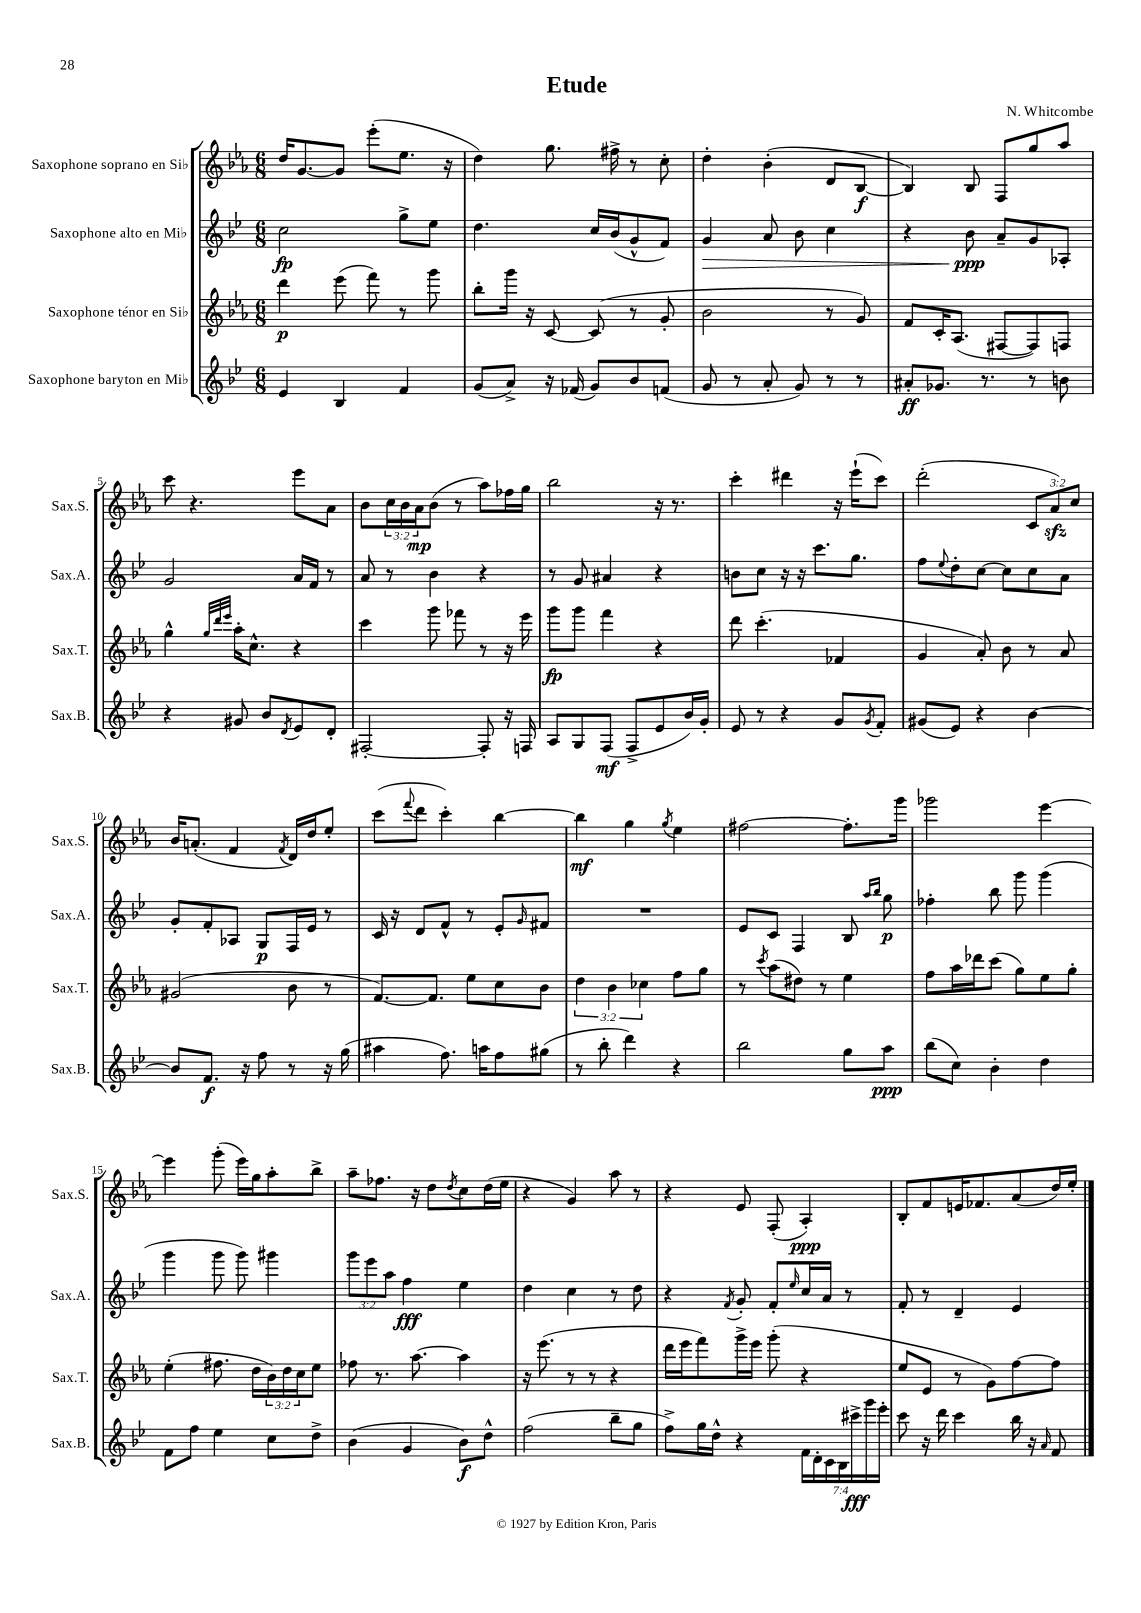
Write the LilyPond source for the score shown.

\header { title = "Etude" composer = "N. Whitcombe" }
<<
\new StaffGroup <<
\new Staff = "s0" \with { instrumentName = "Saxophone soprano en Sib" shortInstrumentName = "Sax.S." } {
    \clef treble \key ees \major \numericTimeSignature \time 6/8 \override Staff.TupletNumber.text = #tuplet-number::calc-fraction-text
    d''16 g'8.~ g'8 ees'''8-.( ees''8. r16 |
    d''4) g''8. fis''16-> r8 c''8-. |
    d''4-. bes'4-.( d'8 bes8~\f |
    bes4) bes8 f8 g''8 aes''8 |
    c'''8 r4. ees'''8 aes'8 |
    bes'8 \tuplet 3/2 { c''16 bes'16 aes'16\mp } bes'8( r8 aes''8) fes''16 g''16 |
    bes''2 r16 r8. |
    c'''4-. dis'''4 r16 ees'''16-!( c'''8) |
    d'''2-.( \tuplet 3/2 { c'8 aes'8\sfz) c''8 } |
    bes'16 a'8.-.( f'4 \acciaccatura { f'8 } d'16) d''16 ees''8-. |
    c'''8( \appoggiatura { f'''8 } d'''8 c'''4-.) bes''4~ |
    bes''4\mf g''4 \acciaccatura { g''8 } ees''4 |
    fis''2~ fis''8.-. g'''16 |
    ges'''2 ees'''4~ |
    ees'''4 g'''8-.( ees'''16) g''16 aes''8-. bes''8-> |
    aes''8-- fes''8. r16 d''8 \acciaccatura { d''8 } c''8 d''16( ees''16 |
    r4 g'4) aes''8 r8 |
    r4 ees'8 f8-.( aes4-.\ppp) |
    bes8-. f'8 e'16 fes'8. aes'8( d''16) ees''16-. \bar "|." |
}
\new Staff = "s1" \with { instrumentName = "Saxophone alto en Mib" shortInstrumentName = "Sax.A." } {
    \clef treble \key bes \major \numericTimeSignature \time 6/8 \override Staff.TupletNumber.text = #tuplet-number::calc-fraction-text
    c''2\fp g''8-> ees''8 |
    d''4. c''16 bes'16( g'8-^ f'8) |
    g'4\> a'8 bes'8 c''4 |
    r4 bes'8\ppp\! a'8-- g'8 aes8-. |
    g'2 a'16 f'16 r8 |
    a'8 r8 bes'4 r4 |
    r8 g'8 ais'4 r4 |
    b'8 c''8 r16 r16 c'''8. g''8. |
    f''8 \appoggiatura { ees''8 } d''8-. c''8~ c''8 c''8 a'8 |
    g'8-. f'8-. aes8 g8\p f16 ees'16 r8 |
    c'16 r16 d'8 f'8-^ r8 ees'8-. \grace { g'16 } fis'8 |
    R2. |
    ees'8 c'8 f4 bes8 \grace { a''16 bes''16 } g''8\p |
    fes''4-. bes''8 g'''8 g'''4( |
    g'''4 g'''8 g'''8) gis'''4 |
    \tuplet 3/2 { g'''8 ees'''8 a''8 } f''4\fff ees''4 |
    d''4 c''4 r8 d''8 |
    r4 \acciaccatura { f'8 } g'8-. f'8-. \grace { ees''16 } c''16 a'16 r8 |
    f'8-. r8 d'4-- ees'4 \bar "|." |
}
\new Staff = "s2" \with { instrumentName = "Saxophone ténor en Sib" shortInstrumentName = "Sax.T." } {
    \clef treble \key ees \major \numericTimeSignature \time 6/8 \override Staff.TupletNumber.text = #tuplet-number::calc-fraction-text
    d'''4\p ees'''8( f'''8) r8 g'''8 |
    bes''8-. g'''16 r16 c'8~ c'8( r8 g'8-. |
    bes'2 r8 g'8) |
    f'8 c'16-. aes8.( fis8~ fis8) f8 |
    g''4-^ \grace { g''32 d'''32 ees'''32 } aes''16-. c''8.-^ r4 |
    c'''4 g'''8 fes'''8 r8 r16 ees'''16 |
    g'''8\fp g'''8 f'''4 r4 |
    d'''8 c'''4.-.( fes'4 |
    g'4 aes'8-.) bes'8 r8 aes'8 |
    gis'2( bes'8 r8 |
    f'8.~) f'8. ees''8 c''8 bes'8 |
    \tuplet 3/2 { d''4 bes'4 ces''4 } f''8 g''8 |
    r8 \acciaccatura { c'''8 } aes''8( dis''8) r8 ees''4 |
    f''8 aes''16 des'''16 c'''8( g''8) ees''8 g''8-. |
    ees''4-.( fis''8. d''16 \tuplet 3/2 { bes'16) d''16 c''16 } ees''8 |
    fes''8 r8. aes''8.~ aes''4 |
    r16 ees'''8.( r8 r8 r4 |
    d'''16 ees'''16 f'''8) g'''16-> ees'''16 g'''8-.( r4 |
    ees''8 ees'8 r8 g'8) f''8~ f''8 \bar "|." |
}
\new Staff = "s3" \with { instrumentName = "Saxophone baryton en Mib" shortInstrumentName = "Sax.B." } {
    \clef treble \key bes \major \numericTimeSignature \time 6/8 \override Staff.TupletNumber.text = #tuplet-number::calc-fraction-text
    ees'4 bes4 f'4 |
    g'8( a'8->) r16 fes'16( g'8) bes'8 f'8( |
    g'8 r8 a'8-. g'8) r8 r8 |
    ais'8-.\ff ges'8. r8. r8 b'8 |
    r4 gis'8 bes'8 \acciaccatura { d'8 } ees'8 d'8-. |
    fis2~-. fis8-. r16 f16 |
    a8 g8 f8\mf( f8-> ees'8 bes'16) g'16-. |
    ees'8 r8 r4 g'8 \acciaccatura { g'8 } f'8-. |
    gis'8( ees'8) r4 bes'4~ |
    bes'8 f'8.\f r16 f''8 r8 r16 g''16( |
    ais''4 f''8.) a''16 f''8 gis''8( |
    r8 bes''8-. d'''4) r4 |
    bes''2 g''8 a''8\ppp |
    bes''8( c''8) bes'4-. d''4 |
    f'8 f''8 ees''4 c''8 d''8-> |
    bes'4( g'4 bes'8\f) d''8-^ |
    f''2( bes''8-- g''8 |
    f''8->) g''16 d''16-^ r4 \tuplet 7/4 { f'16 d'16-. c'16 bes16 cis'''16->\fff g'''16 ees'''16-. } |
    c'''8 r16 d'''16 c'''4 bes''16 r16 \grace { a'16 } f'8 \bar "|." |
}
>>
>>
